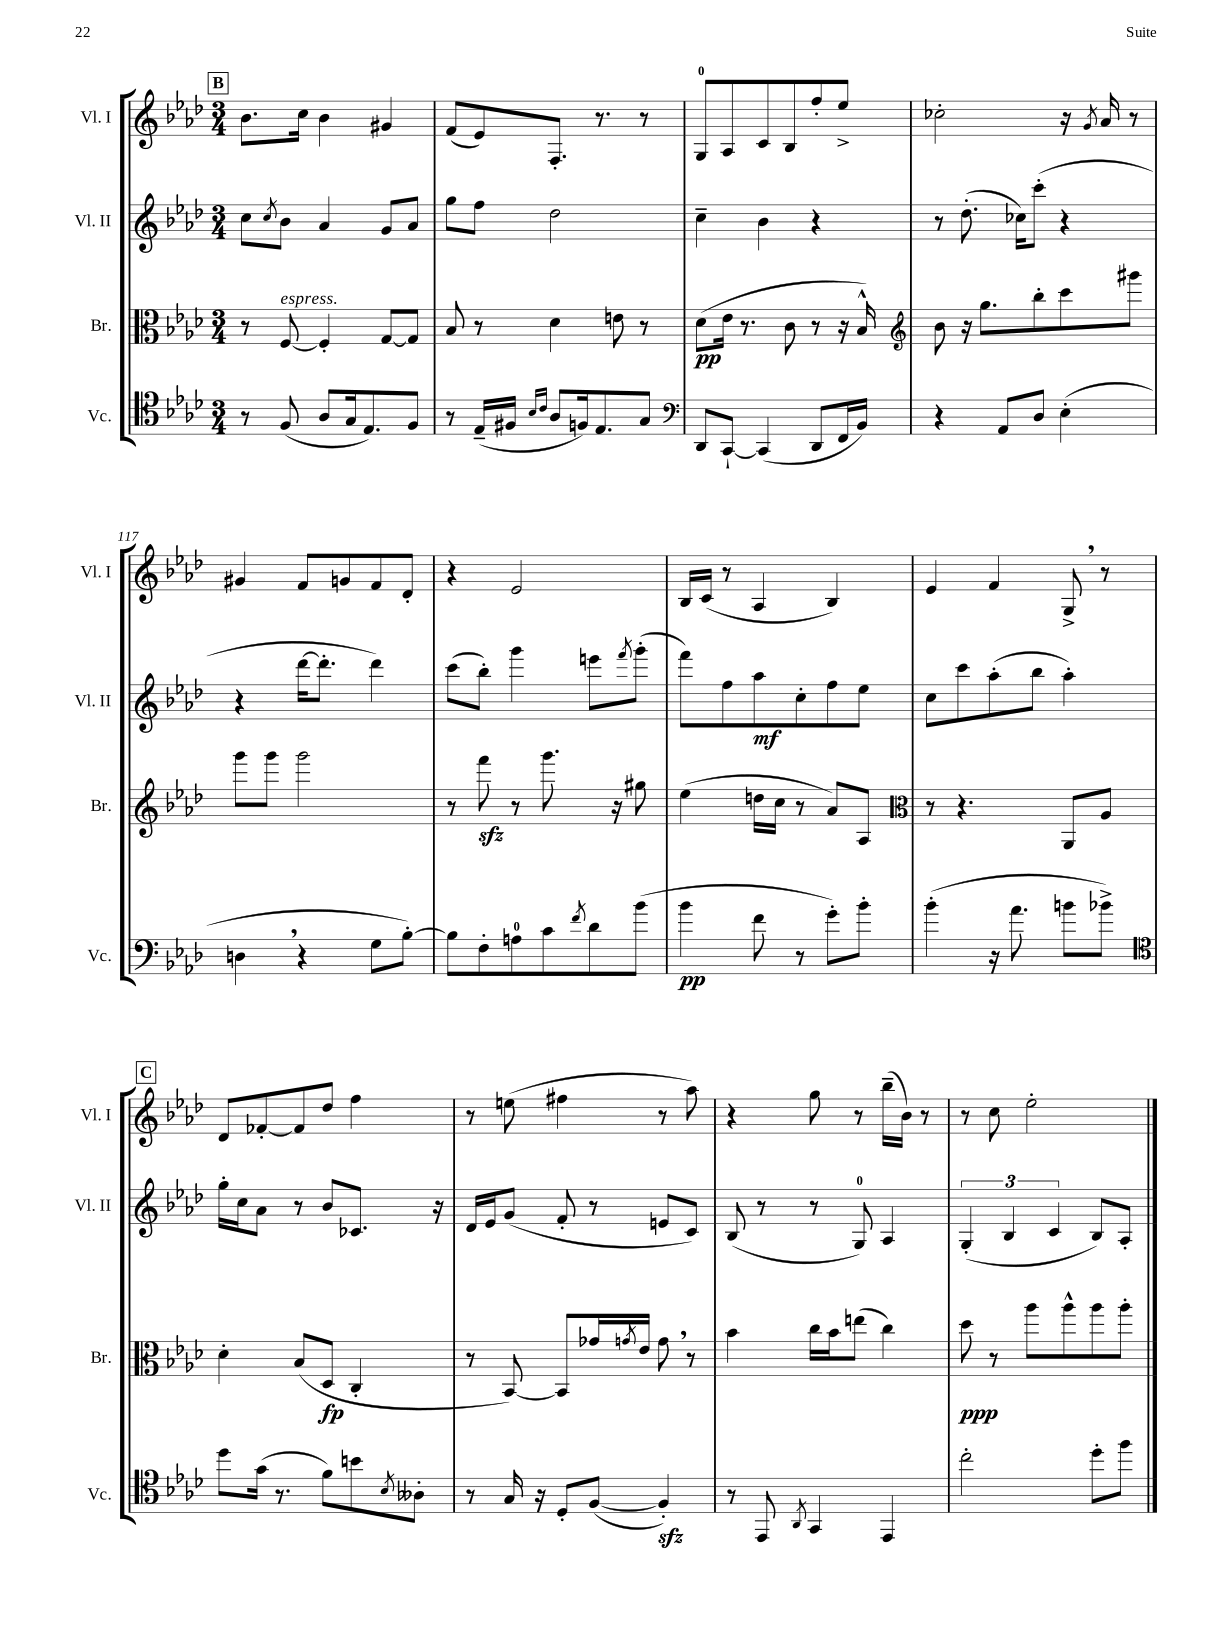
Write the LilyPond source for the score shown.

<<
\new StaffGroup <<
\new Staff = "s0" \with { instrumentName = "Vl. I" shortInstrumentName = "Vl. I" } {
    \clef treble \key aes \major \numericTimeSignature \time 3/4
    \mark \markup { \box "B" } bes'8. c''16 bes'4 gis'4 |
    f'8( ees'8) f8.-. r8. r8 |
    g8-0 aes8 c'8 bes8 f''8-. ees''8-> |
    ces''2-. r16 \acciaccatura { g'8 } aes'16 r8 |
    gis'4 f'8 g'8 f'8 des'8-. |
    r4 ees'2 |
    bes16 c'16( r8 aes4 bes4) |
    ees'4 f'4 g8-> \breathe r8 |
    \mark \markup { \box "C" } des'8 fes'8~-. fes'8 des''8 f''4 |
    r8 e''8( fis''4 r8 aes''8) |
    r4 g''8 r8 bes''16--( bes'16) r8 |
    r8 c''8 ees''2-. \bar "|." |
}
\new Staff = "s1" \with { instrumentName = "Vl. II" shortInstrumentName = "Vl. II" } {
    \clef treble \key aes \major \numericTimeSignature \time 3/4
    \mark \markup { \box "B" } c''8 \acciaccatura { c''8 } bes'8 aes'4 g'8 aes'8 |
    g''8 f''8 des''2 |
    c''4-- bes'4 r4 |
    r8 des''8.-.( ces''16) c'''8-.( r4 |
    r4 des'''16~ des'''8.-. des'''4) |
    c'''8( bes''8-.) g'''4 e'''8 \acciaccatura { f'''8 } g'''8-.( |
    f'''8) f''8 aes''8\mf c''8-. f''8 ees''8 |
    c''8 c'''8 aes''8-.( bes''8 aes''4-.) |
    \mark \markup { \box "C" } g''16-. c''16 aes'8 r8 bes'8 ces'8. r16 |
    des'16 ees'16 g'8( f'8-. r8 e'8 c'8) |
    bes8( r8 r8 g8-0) aes4 |
    \tuplet 3/2 { g4-.( bes4 c'4 } bes8) aes8-. \bar "|." |
}
\new Staff = "s2" \with { instrumentName = "Br." shortInstrumentName = "Br." } {
    \clef alto \key aes \major \numericTimeSignature \time 3/4
    \mark \markup { \box "B" } r8 f8~^\markup { \italic "espress." } f4-. g8~ g8 |
    bes8 r8 des'4 e'8 r8 |
    des'8\pp( ees'16 r8. c'8 r8 r16 bes16-^) |
    \clef treble bes'8 r16 g''8. bes''8-. c'''8 gis'''8 |
    g'''8 g'''8 g'''2 |
    r8 f'''8\sfz r8 g'''8. r16 gis''8 |
    ees''4( d''16 c''16 r8 aes'8) aes8 |
    \clef alto r8 r4. aes,8 aes8 |
    \mark \markup { \box "C" } des'4-. bes8( des8\fp c4-. |
    r8 bes,8~) bes,8 ges'16 \acciaccatura { g'8 } ees'16 g'8 \breathe r8 |
    bes'4 c''16 bes'16 e''8( c''4) |
    des''8\ppp r8 aes''8 aes''8-^ aes''8 aes''8-. \bar "|." |
}
\new Staff = "s3" \with { instrumentName = "Vc." shortInstrumentName = "Vc." } {
    \clef tenor \key aes \major \numericTimeSignature \time 3/4
    \mark \markup { \box "B" } r8 f8( aes8 g16 ees8.) f8 |
    r8 ees16--( fis16 \grace { bes16 c'16 } aes8 f16) ees8. g8 |
    \clef bass des,8 c,8~-! c,4( des,8 f,16 bes,16) |
    r4 aes,8 des8 ees4-.( |
    d4 \breathe r4 g8 bes8~-.) |
    bes8 f8-. a8-0 c'8 \acciaccatura { f'8 } des'8 bes'8( |
    bes'4\pp f'8 r8 g'8-.) bes'8-. |
    bes'4-.( r16 aes'8. b'8 bes'8->) |
    \mark \markup { \box "C" } \clef tenor des''8 g'16( r8. f'8) b'8 \acciaccatura { bes8 } aeses8-. |
    r8 g16 r16 des8-. f8~( f4-.\sfz) |
    r8 ees,8 \acciaccatura { aes,8 } g,4 ees,4 |
    c''2-. des''8-. f''8 \bar "|." |
}
>>
>>
\layout { \context { \Score currentBarNumber = #113 } }
